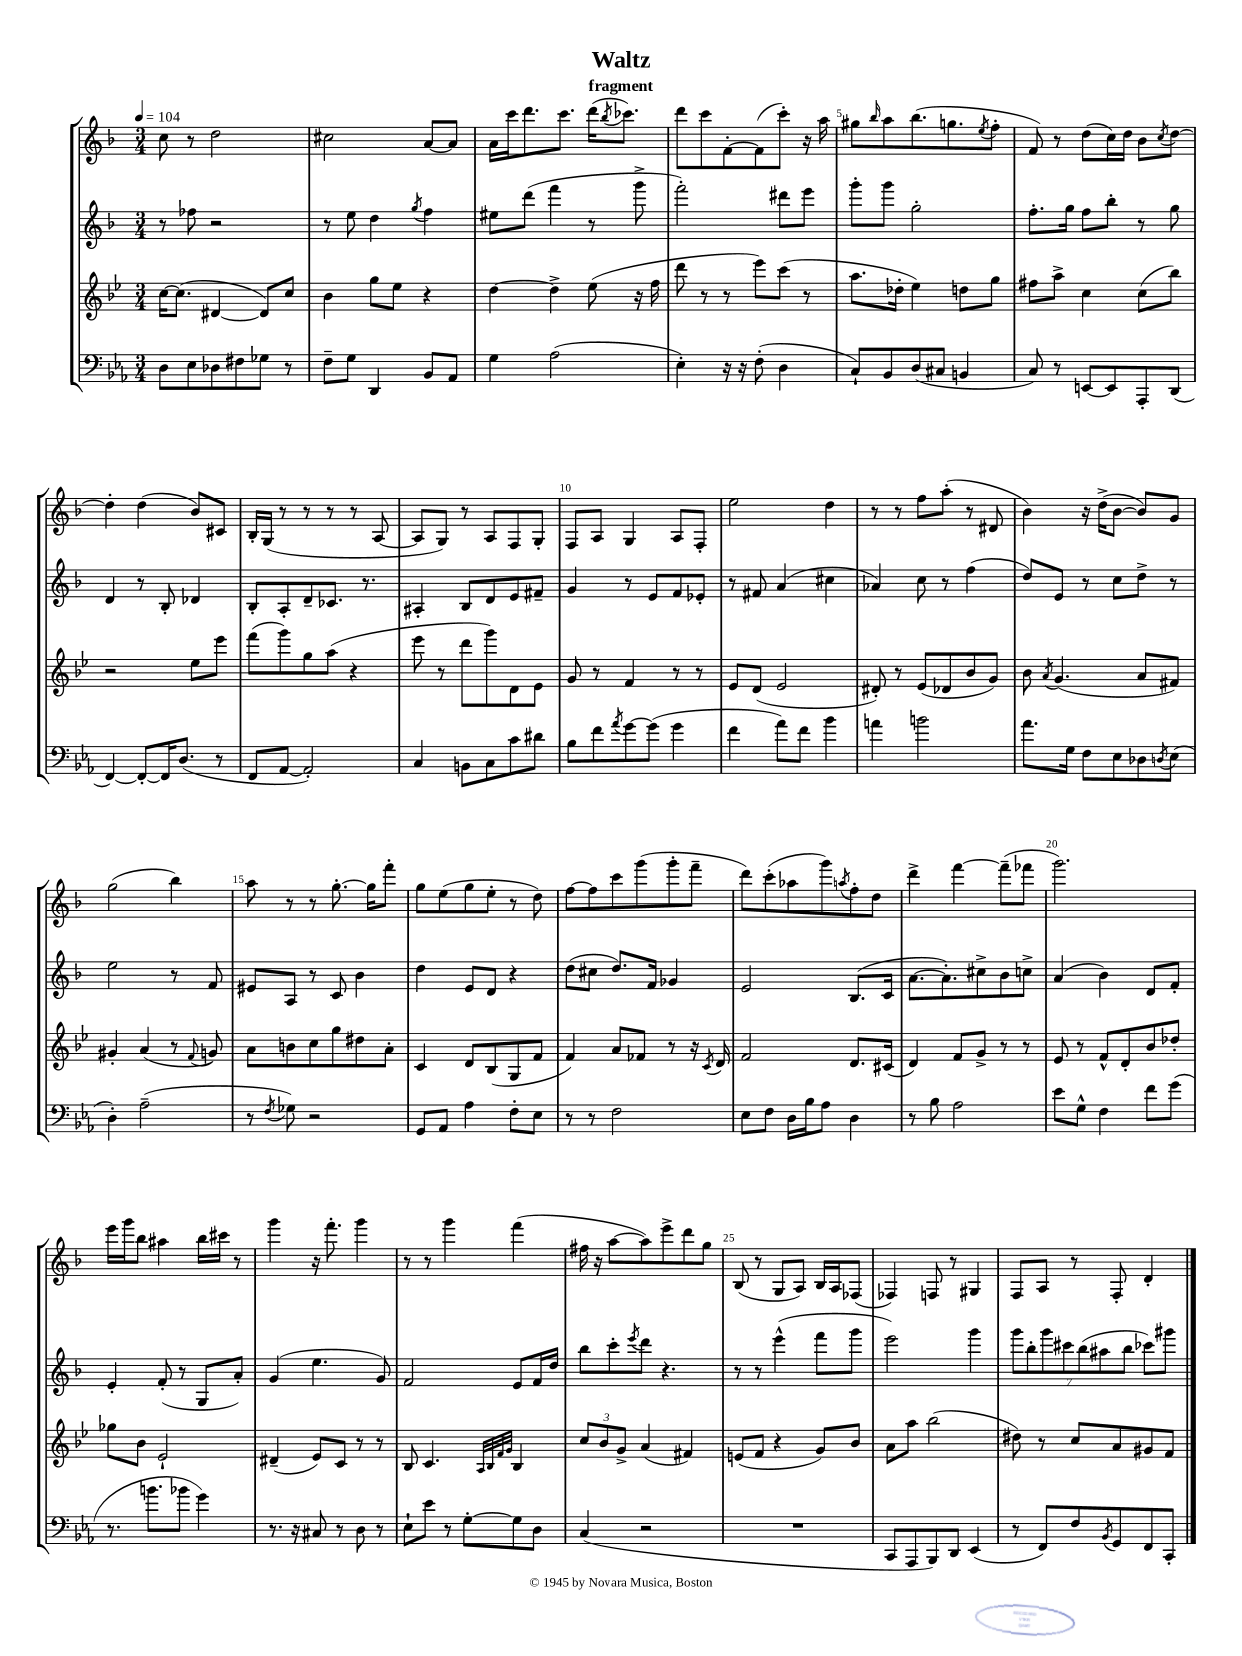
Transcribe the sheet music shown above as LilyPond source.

\header { title = "Waltz" subtitle = "fragment" }
<<
\new StaffGroup <<
\new Staff = "s0" {
    \clef treble \key f \major \numericTimeSignature \time 3/4 \tempo 4 = 104
    c''8 r8 d''2 |
    cis''2 a'8~ a'8 |
    a'16 c'''16 d'''8. c'''8. d'''16( \acciaccatura { bes''8 } ces'''8.) |
    d'''8 c'''8 f'8~-. f'8( c'''8-.) r16 a''16 |
    gis''8 \grace { bes''16 } a''8 bes''8.( g''8. \acciaccatura { e''8 } f''8-. |
    f'8) r8 d''8( c''16) d''16 bes'8 \acciaccatura { c''8 } d''8~ |
    d''4-. d''4( bes'8) cis'8 |
    bes16-. g16( r8 r8 r8 r8 a8~ |
    a8 g8) r8 a8 f8 g8-. |
    f8 a8 g4 a8 f8-. |
    e''2 d''4 |
    r8 r8 f''8 a''8-.( r8 dis'8 |
    bes'4) r16 d''16->( bes'8~ bes'8) g'8 |
    g''2( bes''4) |
    a''8 r8 r8 g''8.~-. g''16 f'''8-. |
    g''8 e''8( g''8 e''8-. r8 d''8) |
    f''8~ f''8 c'''8 g'''8( g'''8-. f'''8-- |
    d'''8) c'''8-.( aes''8 g'''8) \acciaccatura { a''8 } f''8-. d''8 |
    d'''4-> f'''4~ f'''8--( fes'''8 |
    g'''2.) |
    e'''16 g'''16 bes''8 ais''4 bes''16 cis'''16 r8 |
    g'''4 r16 f'''8.-. g'''4 |
    r8 r8 g'''4 f'''4( |
    fis''16 r16 a''8~ a''8) e'''8-> d'''8 g''8 |
    bes8( r8 g8 a8) bes16 a16 fes8( |
    fes4) f8 r8 gis4 |
    f8 a8 r8 f8-. d'4-. \bar "|." |
}
\new Staff = "s1" {
    \clef treble \key f \major \numericTimeSignature \time 3/4
    r8 fes''8 r2 |
    r8 e''8 d''4 \acciaccatura { g''8 } f''4 |
    eis''8 d'''8( f'''4 r8 g'''8-> |
    f'''2-.) dis'''8 e'''8 |
    g'''8-. g'''8 g''2-. |
    f''8.-. g''16 f''8 bes''8-. r8 g''8 |
    d'4 r8 bes8-. des'4 |
    bes8-. a8-. d'8-- ces'8. r8. |
    ais4-. bes8 d'8 e'8 fis'8-- |
    g'4 r8 e'8 f'8 ees'8-. |
    r8 fis'8 a'4( cis''4 |
    aes'4) c''8 r8 f''4( |
    d''8) e'8 r8 c''8 d''8-> r8 |
    e''2 r8 f'8 |
    eis'8 a8 r8 c'8 bes'4 |
    d''4 e'8 d'8 r4 |
    d''8( cis''8 d''8.) f'16 ges'4 |
    e'2 bes8.( c'16 |
    a'8.~ a'8.-.) cis''8-> bes'8 c''8-> |
    a'4( bes'4) d'8 f'8-. |
    e'4-. f'8-.( r8 g8 a'8-.) |
    g'4( e''4. g'8) |
    f'2 e'8 f'16 d''16 |
    bes''8 c'''8-. \acciaccatura { e'''8 } d'''8 r4. |
    r8 r8 e'''4-^( f'''8 g'''8 |
    e'''2) g'''4 |
    \tuplet 7/4 { g'''8 bes''8-. g'''8 cis'''8 bes''8( ais''8 bes''8 } ces'''8) gis'''8 \bar "|." |
}
\new Staff = "s2" {
    \clef treble \key bes \major \numericTimeSignature \time 3/4
    c''16~ c''8.( dis'4~ dis'8) c''8 |
    bes'4 g''8 ees''8 r4 |
    d''4~ d''4-> ees''8( r16 f''16 |
    d'''8 r8 r8 ees'''8) c'''8( r8 |
    a''8. des''16-. ees''4) d''8 g''8 |
    fis''8 a''8-> c''4 c''8( bes''8) |
    r2 ees''8 ees'''8 |
    f'''8( g'''8) g''8 a''8( r4 |
    ees'''8 r8 d'''8 g'''8) d'8 ees'8 |
    g'8 r8 f'4 r8 r8 |
    ees'8 d'8( ees'2 |
    dis'8-.) r8 ees'8( des'8 bes'8 g'8) |
    bes'8 \acciaccatura { a'8 } g'4.( a'8 fis'8) |
    gis'4-. a'4( r8 \appoggiatura { f'8 } g'8) |
    a'8 b'8 c''8 g''8 dis''8 a'8-. |
    c'4 d'8 bes8( g8 f'8 |
    f'4) a'8 fes'8 r8 r16 \acciaccatura { c'8 } d'16 |
    f'2 d'8. cis'16( |
    d'4) f'8 g'8-> r8 r8 |
    ees'8 r8 f'8-^ d'8-. bes'8 des''8-. |
    ges''8 bes'8 ees'2-! |
    dis'4--( ees'8) c'8 r8 r8 |
    bes8 c'4. \grace { a32 bes32 f'32 g'32 } bes4 |
    \tuplet 3/2 { c''8 bes'8 g'8-> } a'4( fis'4) |
    e'8( f'8 r4 g'8) bes'8 |
    a'8 a''8 bes''2( |
    dis''8) r8 c''8 a'8 gis'8 f'8 \bar "|." |
}
\new Staff = "s3" {
    \clef bass \key ees \major \numericTimeSignature \time 3/4
    d8 ees8 des8 fis8 ges8 r8 |
    f8-- g8 d,4 bes,8 aes,8 |
    g4 aes2( |
    ees4-.) r16 r16 f8-.( d4 |
    c8-!) bes,8 d8( cis8 b,4 |
    c8) r8 e,8~ e,8 aes,,8-. d,8( |
    f,4~) f,8~-. f,16 d8.( r8 |
    f,8 aes,8~ aes,2-.) |
    c4 b,8 c8 c'8 dis'8 |
    bes8 f'8 \acciaccatura { aes'8 } g'8~ g'8( g'4 |
    f'4 aes'8) f'8 bes'4 |
    a'4 b'2 |
    aes'8. g16 f8 ees8 des8 \acciaccatura { d8 } ees8( |
    d4-.) aes2--( |
    r8 \acciaccatura { f8 } ges8) r2 |
    g,8 aes,8 aes4 f8-. ees8 |
    r8 r8 f2 |
    ees8 f8 d16 bes16 aes8 d4 |
    r8 bes8 aes2 |
    ees'8 g8-^ f4 f'8 g'8( |
    r8. b'8. bes'8 g'4) |
    r8. r16 cis8 r8 d8 r8 |
    ees8-! ees'8 r8 g8~-. g8 d8 |
    c4( r2 |
    R2. |
    c,8 aes,,8 bes,,8) d,8 ees,4( |
    r8 f,8) f8 \acciaccatura { bes,8 } g,8 f,8 c,8-. \bar "|." |
}
>>
>>
\layout { \context { \Score \override BarNumber.break-visibility = ##(#f #t #t) barNumberVisibility = #(every-nth-bar-number-visible 5) } }
